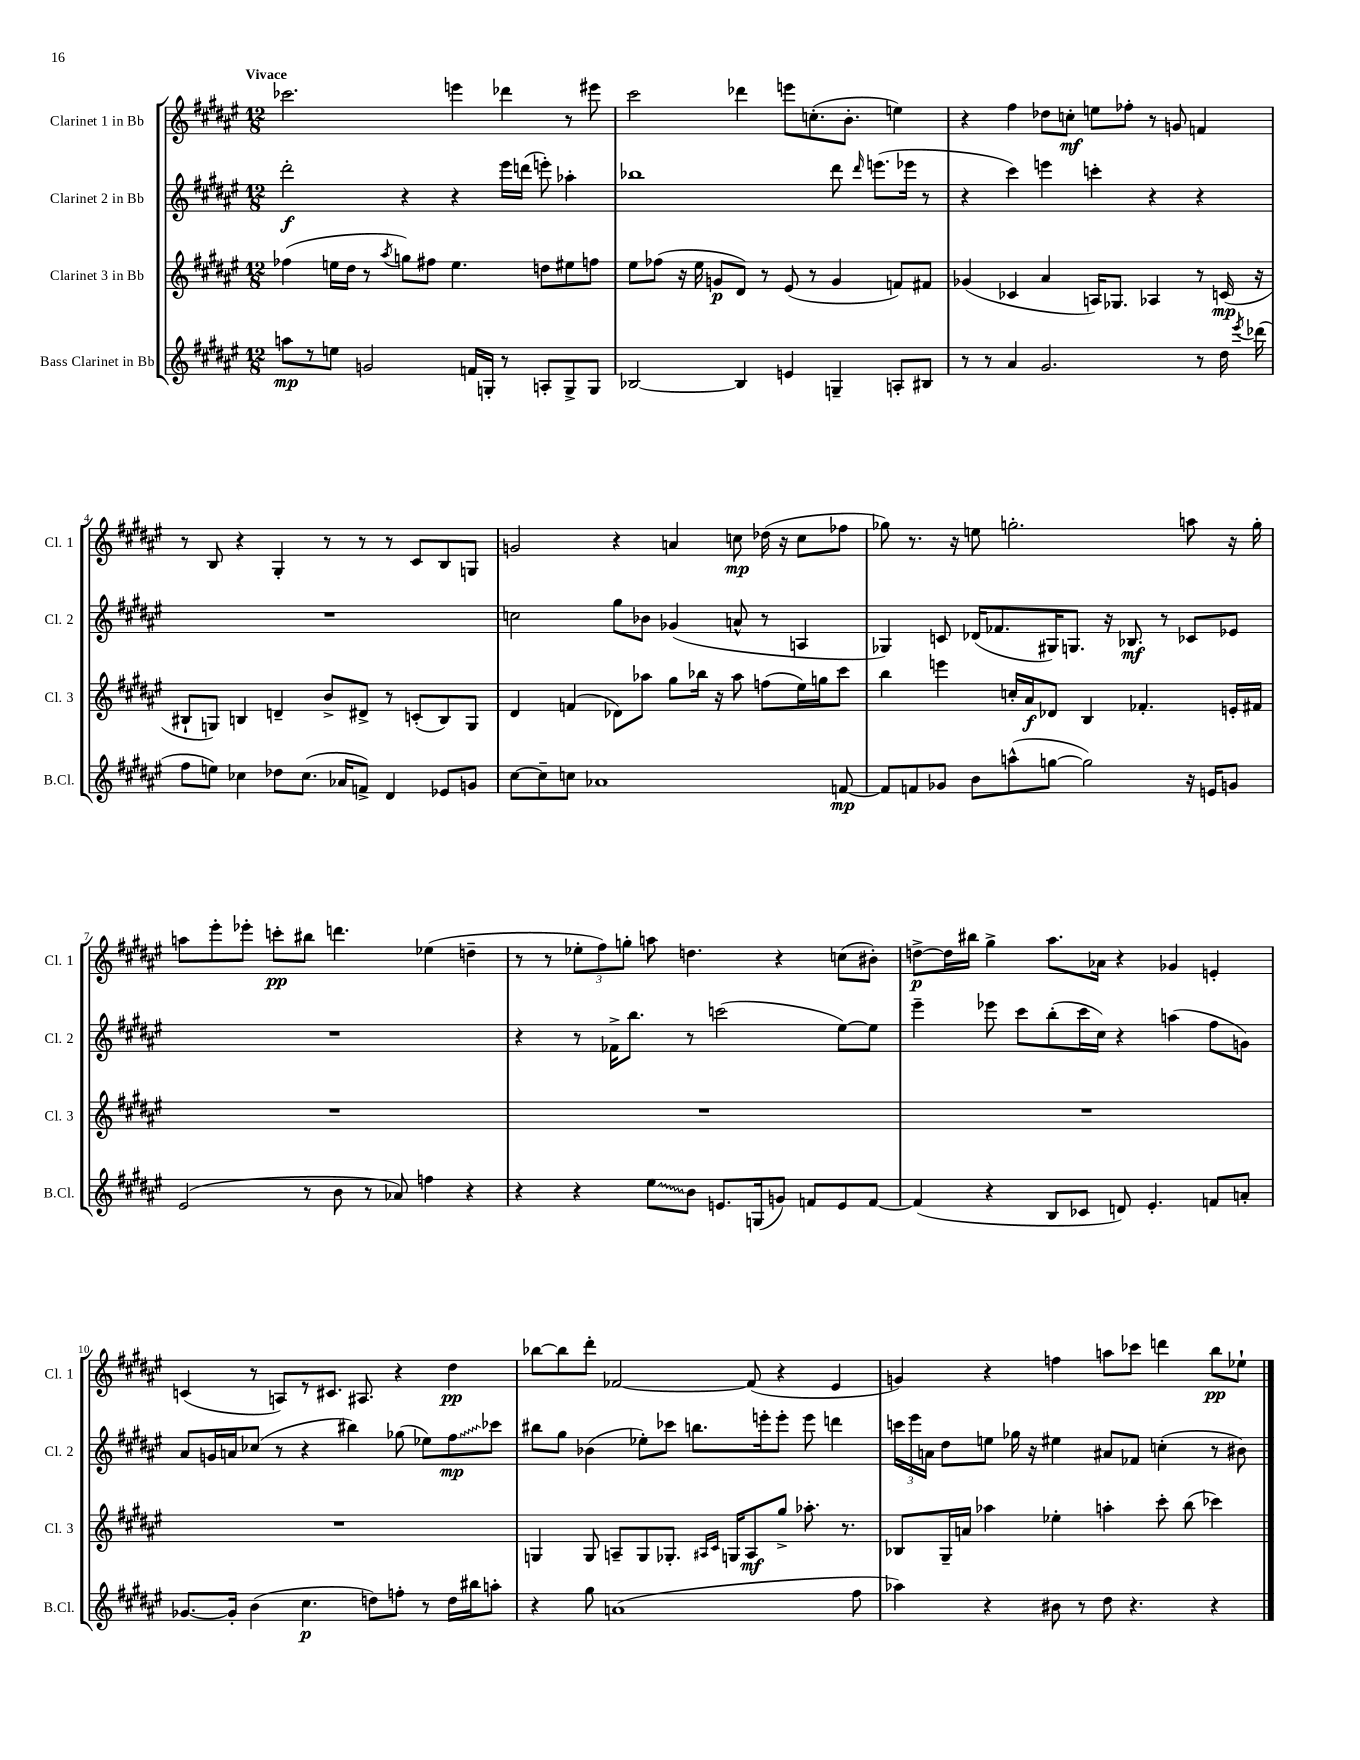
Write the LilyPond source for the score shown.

<<
\new StaffGroup <<
\new Staff = "s0" \with { instrumentName = "Clarinet 1 in Bb" shortInstrumentName = "Cl. 1" } {
    \clef treble \key fis \major \numericTimeSignature \time 12/8 \tempo "Vivace"
    \autoBeamOff ces'''2. e'''4 des'''4 r8 eis'''8 |
    cis'''2 des'''4 e'''8[ c''8.-.( b'8.]-. e''4) |
    r4 fis''4 des''8[ c''8]-.\mf e''8[ fes''8]-. r8 g'8 f'4 |
    r8 b8 r4 gis4-. r8 r8 r8 cis'8[ b8 g8] |
    g'2 r4 a'4 c''8\mp des''16( r16 c''8[ fes''8] |
    ges''8) r8. r16 e''8 g''2.-. a''8 r16 g''16-. |
    a''8[ eis'''8-. ees'''8]-. c'''8[-.\pp bis''8] d'''4. ees''4( d''4-- |
    r8 r8 \tuplet 3/2 { ees''8[-. fis''8) g''8]-. } a''8 d''4. r4 c''8[( bis'8]-.) |
    d''8[~->\p d''16 bis''16] gis''4-> ais''8.[ aes'16] r4 ges'4 e'4-. |
    c'4( r8 a8[) r8 cis'8.] ais8. r4 dis''4\pp |
    bes''8[~ bes''8 dis'''8]-. fes'2~ fes'8( r4 eis'4 |
    g'4) r4 f''4 a''8[ ces'''8] d'''4 b''8[\pp ees''8]-! \bar "|." |
}
\new Staff = "s1" \with { instrumentName = "Clarinet 2 in Bb" shortInstrumentName = "Cl. 2" } {
    \clef treble \key fis \major \numericTimeSignature \time 12/8
    \autoBeamOff dis'''2-.\f r4 r4 eis'''16[ d'''16]( e'''8-.) aes''4-. |
    bes''1 dis'''8 \grace { dis'''16 } e'''8.[( ees'''16] r8 |
    r4 cis'''4) e'''4 c'''4-. r4 r4 |
    R1. |
    c''2 gis''8[ bes'8] ges'4( a'8-^ r8 a4 |
    ges4) c'8 des'16[( fes'8. gis16) g8.] r16 bes8.\mf r8 ces'8[ ees'8] |
    R1. |
    r4 r8 fes'16[-> b''8.] r8 c'''2( eis''8[~) eis''8] |
    eis'''4-- ees'''8 cis'''8[ b''8-.( cis'''16 cis''16]) r4 a''4( fis''8[ g'8]) |
    ais'8[ g'16 a'16 ces''8]( r8 r4 bis''4) ges''8( ees''8[) \once \override Glissando.style = #'zigzag fis''8\glissando\mp ces'''8] |
    bis''8[ gis''8] bes'4( ees''8[-.) ces'''8] b''8.[ e'''16-. e'''8]-. e'''8 d'''4 |
    \tuplet 3/2 { c'''16[ eis'''16 a'16] } dis''8[ e''8] ges''16 r16 eis''4 ais'8[ fes'8] c''4-.( r8 bis'8) \bar "|." |
}
\new Staff = "s2" \with { instrumentName = "Clarinet 3 in Bb" shortInstrumentName = "Cl. 3" } {
    \clef treble \key fis \major \numericTimeSignature \time 12/8
    \autoBeamOff fes''4( e''16[ dis''16] r8 \acciaccatura { ais''8 } g''8[) fis''8] e''4. d''8[ eis''8 f''8] |
    eis''8[ fes''8]( r16 eis''16 g'8[\p dis'8]) r8 eis'8( r8 g'4 f'8[) fis'8] |
    ges'4( ces'4 ais'4 a16[) ges8.] aes4 r8 c'16\mp( r16 |
    bis8[-! g8]) b4 d'4-- b'8[-> dis'8]-> r8 c'8[-.( b8) g8] |
    dis'4 f'4( des'8[) aes''8] gis''8[ bes''16] r16 aes''8 f''8[( eis''16) g''16 cis'''8] |
    b''4 e'''4 c''16[-. ais'16\f des'8] b4 fes'4.-. e'16[-. fis'16] |
    R1. |
    R1. |
    R1. |
    R1. |
    g4 g8 a8[-- g8 ges8.]-. \grace { ais16[ cis'16] } g16[ ais8\mf gis''8]-> aes''8.-. r8. |
    bes8[ gis16-- a'16] aes''4 ees''4-. a''4-. cis'''8-. b''8( ces'''4) \bar "|." |
}
\new Staff = "s3" \with { instrumentName = "Bass Clarinet in Bb" shortInstrumentName = "B.Cl." } {
    \clef treble \key fis \major \numericTimeSignature \time 12/8
    \autoBeamOff a''8[\mp r8 e''8] g'2 f'16[ g16]-. r8 a8[-. g8-> g8] |
    bes2~ bes4 e'4 g4-- a8[-. bis8] |
    r8 r8 ais'4 gis'2. r8 dis''16 \acciaccatura { eis'''8 } des'''16( |
    fis''8[ e''8]) ces''4 des''8[ ces''8.]( aes'16[ f'8]->) dis'4 ees'8[ g'8] |
    cis''8[~ cis''8-- c''8] aes'1 f'8~\mp |
    f'8[ f'8 ges'8] b'8[ a''8-^( g''8]~ g''2) r16 e'16[ g'8] |
    eis'2( r8 b'8 r8 aes'8) f''4 r4 |
    r4 r4 \once \override Glissando.style = #'zigzag eis''8[\glissando b'8] e'8.[ g16( g'8]) f'8[ e'8 f'8]~ |
    f'4( r4 b8[ ces'8] d'8) eis'4.-. f'8[ a'8]-. |
    ges'8.[~ ges'16]-. b'4( cis''4.\p d''8[) f''8]-. r8 d''16[ bis''16 a''8]-. |
    r4 gis''8 a'1( fis''8 |
    aes''4) r4 bis'8 r8 dis''8 r4. r4 \bar "|." |
}
>>
>>
